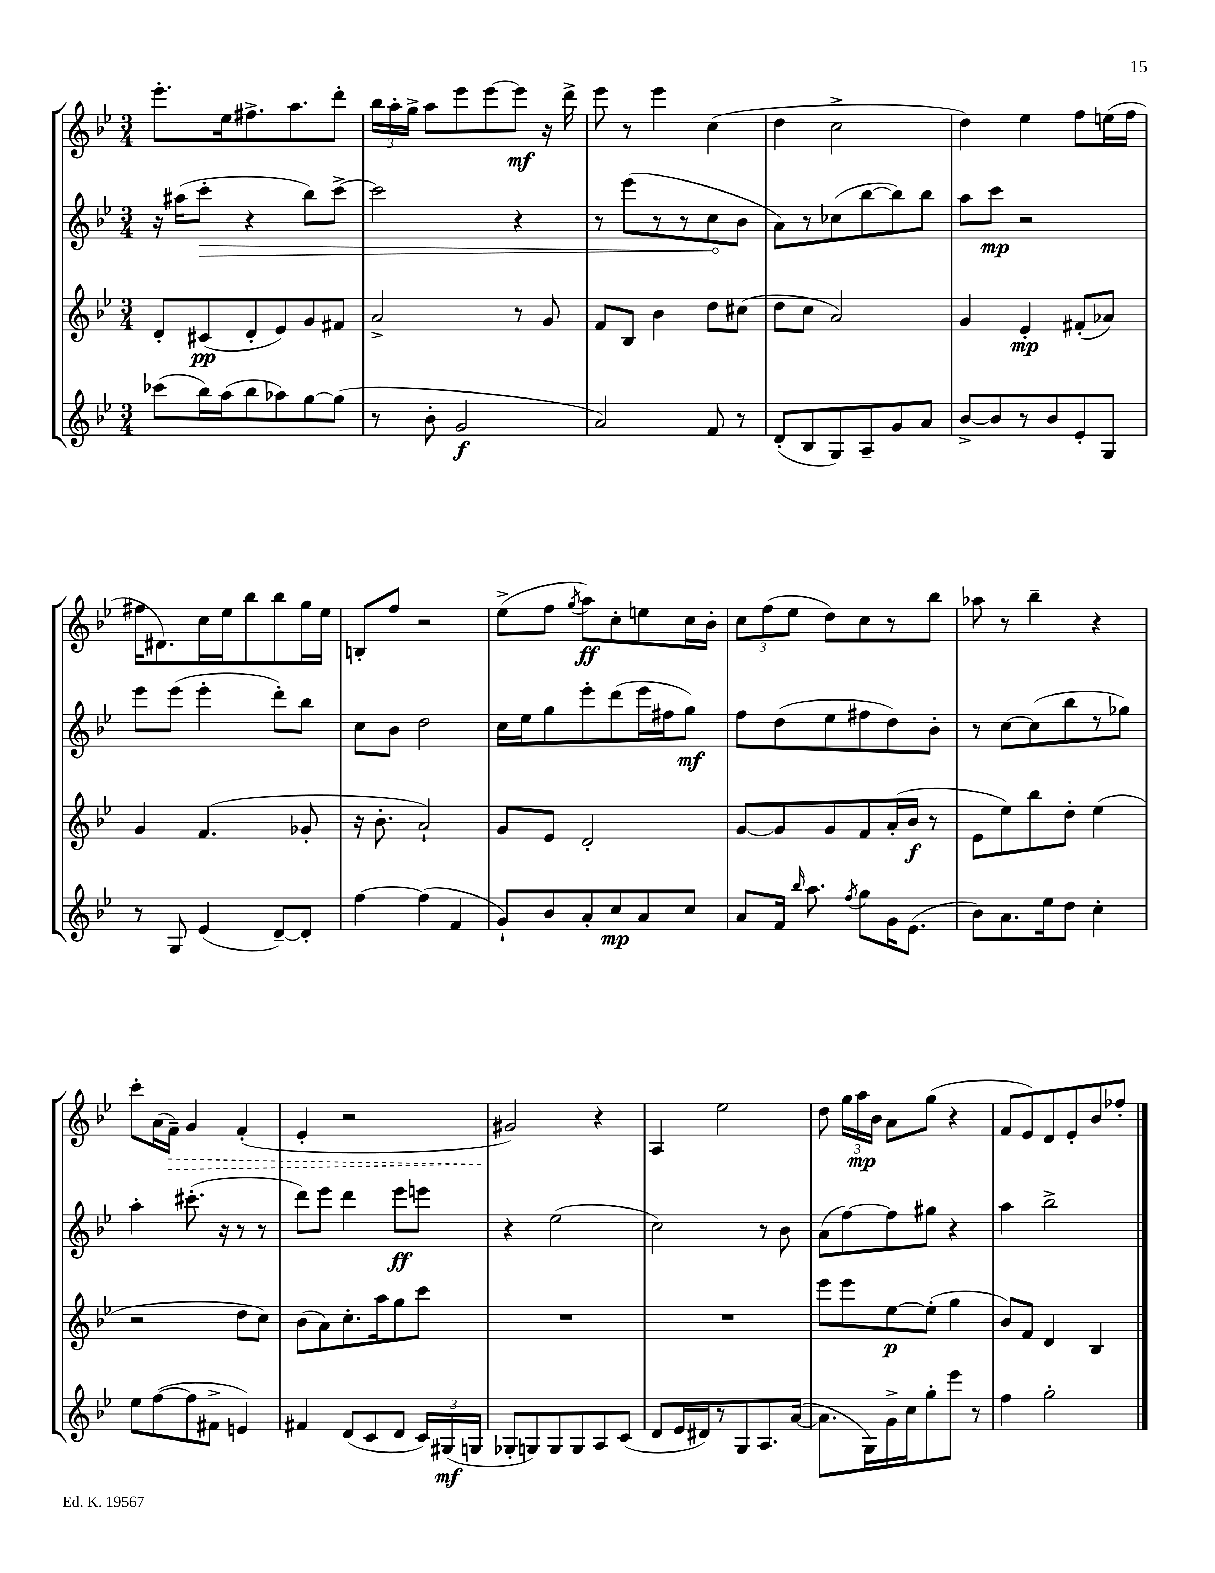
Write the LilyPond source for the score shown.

<<
\new StaffGroup <<
\new Staff = "s0" {
    \clef treble \key bes \major \numericTimeSignature \time 3/4
    \autoBeamOff ees'''8.[-. ees''16 fis''8.-> a''8. d'''8]-. |
    \tuplet 3/2 { bes''16[ a''16-. g''16]-> } a''8[ ees'''8 ees'''8~ ees'''8]\mf r16 d'''16-> |
    ees'''8 r8 ees'''4 c''4( |
    d''4 c''2-> |
    d''4) ees''4 f''8[ e''16( f''16] |
    fis''16[ dis'8.) c''16 ees''16 bes''8 bes''8 g''16 ees''16] |
    b8[-. f''8] r2 |
    ees''8[->( f''8] \acciaccatura { g''8 } a''8[\ff) c''8-. e''8 c''16 bes'16]-. |
    \tuplet 3/2 { c''8[ f''8( ees''8] } d''8[) c''8 r8 bes''8] |
    aes''8 r8 bes''4-- r4 |
    c'''8[-. a'16( \once \override Hairpin.style = #'dashed-line f'16]--\>) g'4 f'4-.( |
    ees'4-. r2 |
    gis'2\!) r4 |
    a4 ees''2 |
    d''8 \tuplet 3/2 { g''16[ a''16\mp bes'16] } a'8[ g''8]( r4 |
    f'8[ ees'8) d'8 ees'8-. bes'8 fes''8]-. \bar "|." |
}
\new Staff = "s1" {
    \clef treble \key bes \major \numericTimeSignature \time 3/4
    \autoBeamOff r16 ais''16[( \once \override Hairpin.circled-tip = ##t c'''8]-.\> r4 bes''8[) c'''8]~-> |
    c'''2 r4 |
    r8 ees'''8[( r8 r8 c''8\! bes'8] |
    a'8[) r8 ces''8( bes''8~ bes''8) bes''8] |
    a''8[ c'''8]\mp r2 |
    ees'''8[ ees'''8]( ees'''4-. d'''8[-.) bes''8] |
    c''8[ bes'8] d''2 |
    c''16[ ees''16 g''8 ees'''8-. d'''8( ees'''16 fis''16 g''8]\mf) |
    f''8[ d''8( ees''8 fis''8 d''8) bes'8]-. |
    r8 c''8[~ c''8( bes''8 r8 ges''8]) |
    a''4-. cis'''8.-.( r16 r8 r8 |
    d'''8[) ees'''8] d'''4 ees'''8[\ff e'''8] |
    r4 ees''2( |
    c''2) r8 bes'8 |
    a'8[( f''8~) f''8 gis''8] r4 |
    a''4 bes''2-> \bar "|." |
}
\new Staff = "s2" {
    \clef treble \key bes \major \numericTimeSignature \time 3/4
    \autoBeamOff d'8[-. cis'8\pp( d'8-. ees'8) g'8 fis'8] |
    a'2-> r8 g'8 |
    f'8[ bes8] bes'4 d''8[ cis''8]( |
    d''8[ c''8] a'2) |
    g'4 ees'4-.\mp fis'8[-.( aes'8]) |
    g'4 f'4.( ges'8-. |
    r16 bes'8.-. a'2-!) |
    g'8[ ees'8] d'2-. |
    g'8[~ g'8 g'8 f'8 a'16-.( bes'16]\f r8 |
    ees'8[ ees''8) bes''8 d''8]-. ees''4( |
    r2 d''8[ c''8]) |
    bes'8[( a'8) c''8.-. a''16 g''8 c'''8] |
    R2. |
    R2. |
    ees'''8[ ees'''8 ees''8~\p ees''8]-.( g''4 |
    bes'8[) f'8] d'4 bes4 \bar "|." |
}
\new Staff = "s3" {
    \clef treble \key bes \major \numericTimeSignature \time 3/4
    \autoBeamOff ces'''8[( bes''16) a''16( bes''8 aes''8) g''8~ g''8]( |
    r8 bes'8-. g'2\f |
    a'2) f'8 r8 |
    d'8[-.( bes8 g8) a8-- g'8 a'8] |
    bes'8[~-> bes'8 r8 bes'8 ees'8-. g8] |
    r8 g8 ees'4( d'8[~--) d'8]-. |
    f''4~ f''4( f'4 |
    g'8[-!) bes'8 a'8-. c''8\mp a'8 c''8] |
    a'8[ f'16] \grace { bes''16 } a''8. \acciaccatura { f''8 } g''8[ g'16 ees'8.]( |
    bes'8[) a'8. ees''16 d''8] c''4-. |
    ees''8[ f''8~( f''8 fis'8]-> e'4) |
    fis'4 d'8[( c'8 d'8] \tuplet 3/2 { c'16[) gis16\mf( g16] } |
    ges8[-. g8) g8 g8 a8 c'8]( |
    d'8[ ees'16 dis'16) r8 g8 a8. a'16]~( |
    a'8.[ g16) g'16-> c''16 g''8-. ees'''8] r8 |
    f''4 g''2-. \bar "|." |
}
>>
>>
\layout { \context { \Score \remove "Bar_number_engraver" } }
